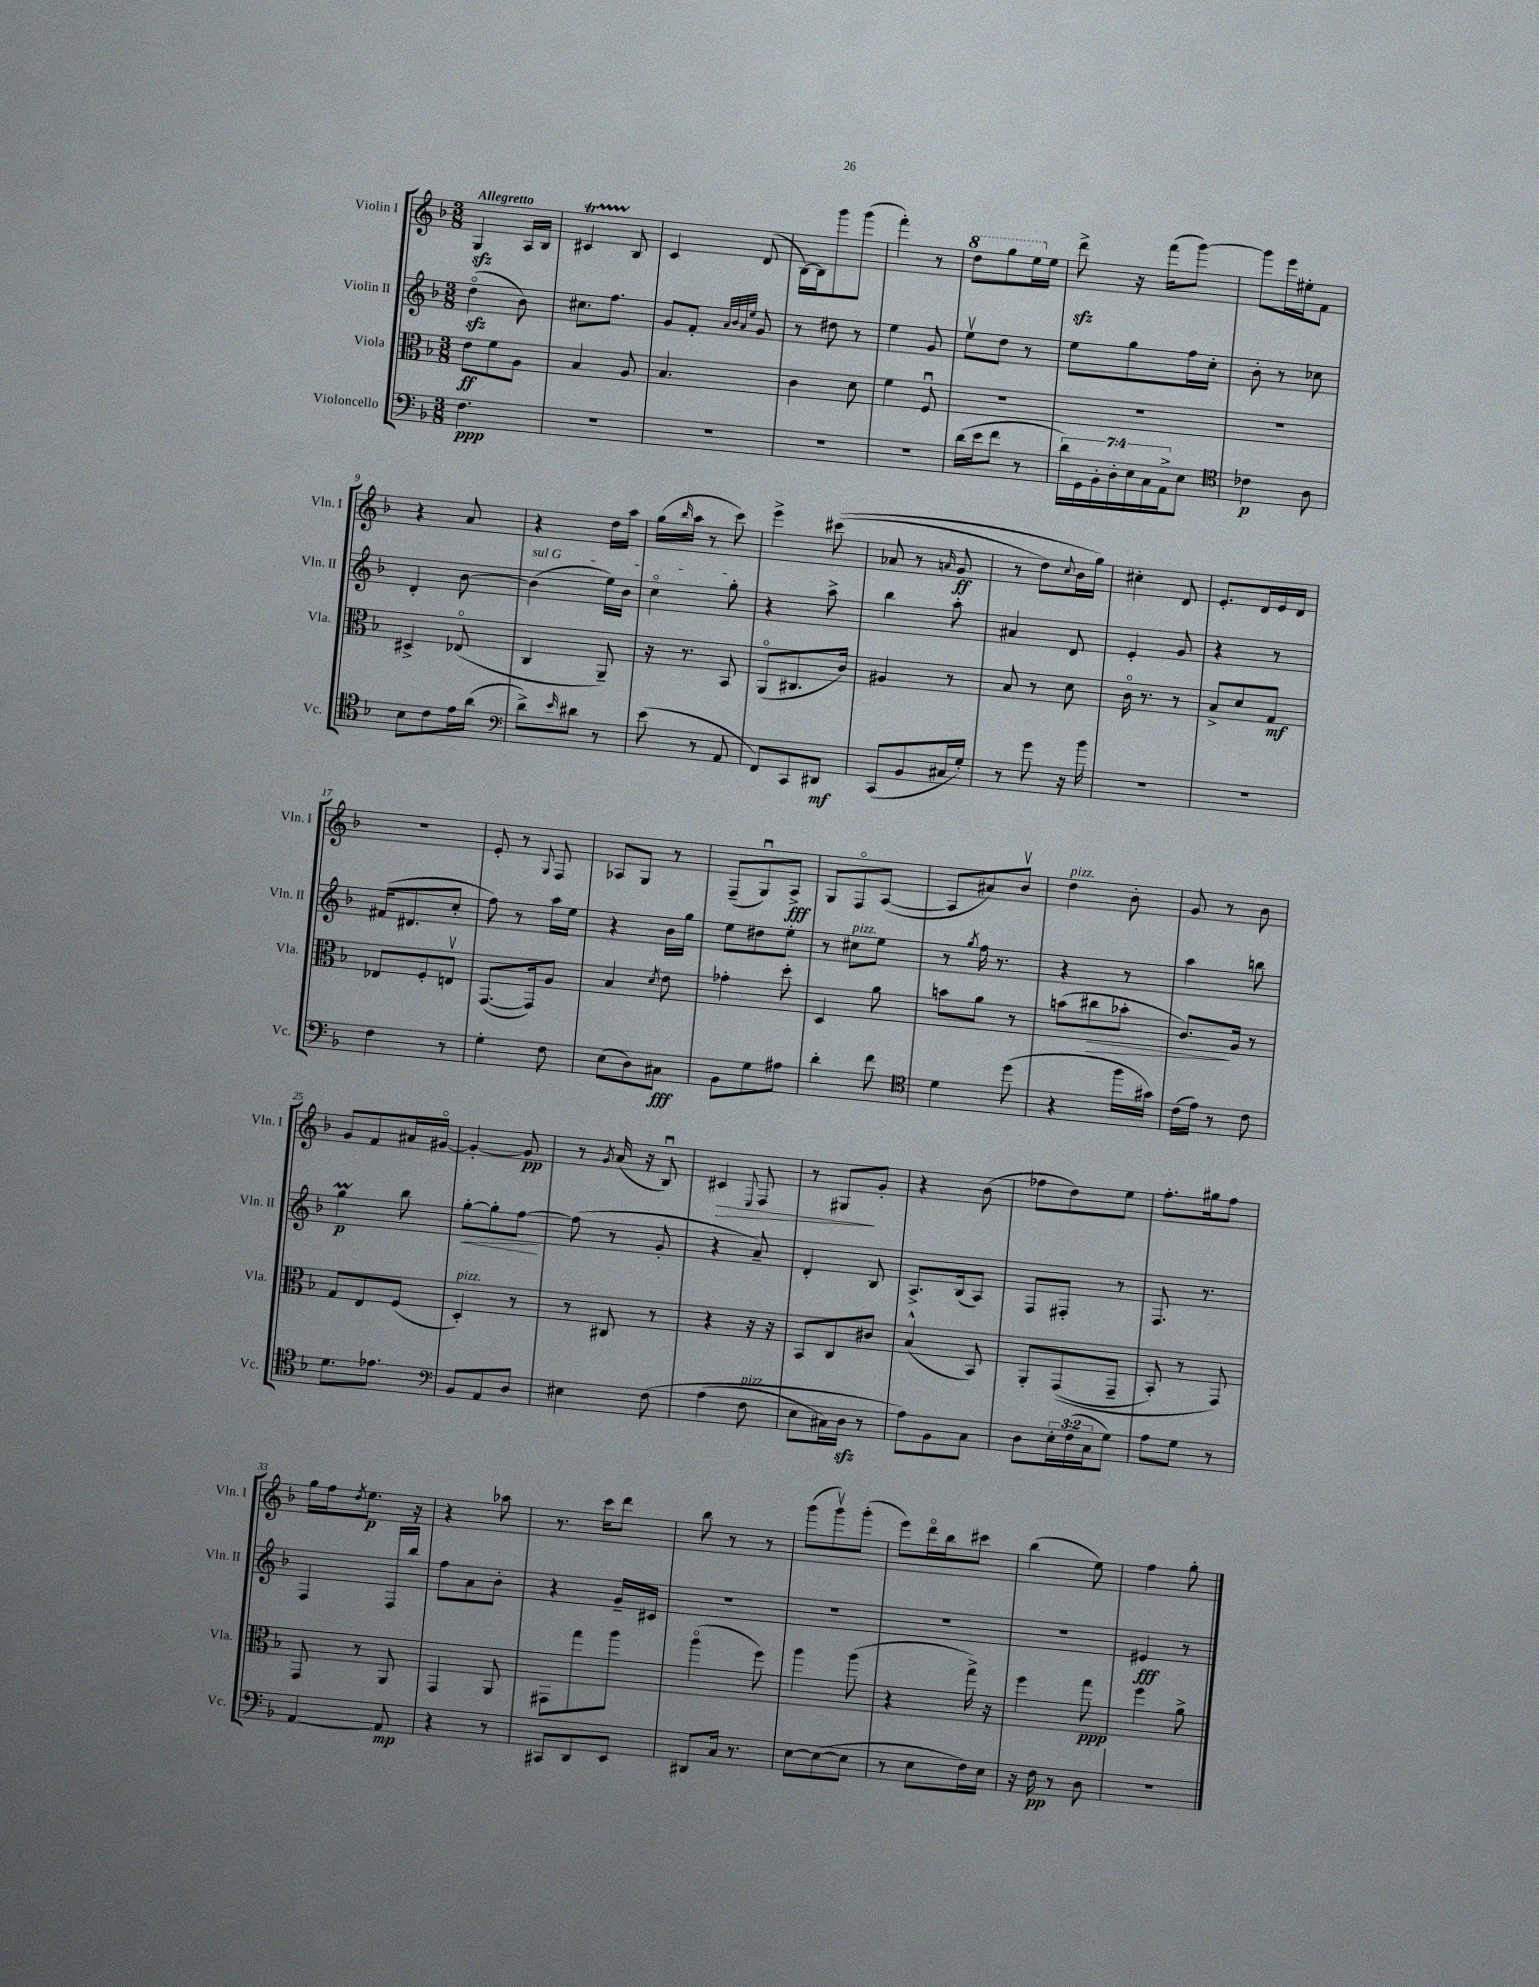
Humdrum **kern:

**kern	**kern	**kern	**kern
*staff4	*staff3	*staff2	*staff1
*clefF4	*clefC3	*clefG2	*clefG2
*k[b-]	*k[b-]	*k[b-]	*k[b-]
*M3/8	*M3/8	*M3/8	*M3/8
4.F	8e	(4ddo	4G
.	8f	.	.
.	8A	8b-)	16A
.	.	.	16B-
=	=	=	=
4.r	4B-	8.cc#	4c#
.	.	8.ff	.
.	8A	.	8B-
=	=	=	=
4.r	4.B-	8g	4c
.	.	8f'	.
.	.	32qqa	.
.	.	32qqb-	.
.	.	32qqa	.
.	.	32qqee	.
.	.	8g	(8d
=	=	=	=
4.r	4c	8r	[16B-)
.	.	.	16B-]
.	.	8dd#	8ggg
.	8d	8r	(8ggg
=	=	=	=
4.r	4f	4ee	4fff')
.	8Fu	8g	8r
=	=	=	=
(16d	4.r	8eev	8ddd
16e	.	.	.
8f	.	8dd	8ggg
8r	.	8r	16eee
.	.	.	16ee
=	=	=	=
28d)	4.r	8ee	8ddd^
28GG	.	.	.
28BB-'	.	.	.
28D'	.	.	.
.	.	8gg	16r
28E	.	.	.
28C	.	.	.
.	.	.	(16fff
28AA^	.	.	.
8E	.	16ff	[8ggg)
.	.	16cc'	.
=	=	=	=
*clefC4	*	*	*
4c-	4.r	8b-'	8ggg]
.	.	8r	16eee
.	.	.	16ee#'
8A	.	8cc-	8f
=	=	=	=
8B-	4D#^	4d'	4r
8c	.	.	.
16e	(8E-o	[8b-	8a
(16a	.	.	.
=	=	=	=
*clefF4	*	*	*
8d^)	4C	(4b-]	4r
16qqe	.	.	.
8d#	.	.	.
8r	8AA~)	16ee)	16dd
.	.	16b-	16aa
=	=	=	=
(8e	16r	4cco	(16gg
.	.	.	16qqbb-
.	8.r	.	16aa
8r	.	.	8r
8AA	8BB-	8gg'	8ccc)
=	=	=	=
8FF)	(8AAo	4r	4eee^
8CC	8.C#	.	.
8DD#	.	8aa^	&((8ccc#
.	16c)	.	.
=	=	=	=
(8CC	4A#	4bb-	8a-
8BB-	.	.	8r
.	.	.	16qqa
16C#	8r	8aa'	8g
16G')	.	.	.
=	=	=	=
8r	8B-	4a#	8r
8g	8r	.	8dd)
.	.	.	8qqcc
16r	8d	8d	16b-
16b-	.	.	16gg&)
=	=	=	=
4.r	16co	4e'	4cc#'
.	8.r	.	.
.	8r	8g	8d
=	=	=	=
4.r	8B-^	4r	8.e'
.	8d	.	.
.	.	.	16d
.	8G	8r	16e
.	.	.	16d
=	=	=	=
4F	8E-	(16f#	4.r
.	.	8.d#	.
.	8F'	.	.
8r	8Ev	8cc'	.
=	=	=	=
4G'	([8.GG	8ff)	8e'
.	.	8r	8r
.	16GG])	.	.
.	.	.	8qqG
8F	8A	16aa	8F
.	.	16ee	.
=	=	=	=
(8E	4B-	4r	8A-
8D)	.	.	8G
.	8qd	.	.
8C#	8e	16b-	8r
.	.	16gg	.
=	=	=	=
8BB-	4g-'	8ee	(8F~
8G	.	8dd#	8Gu)
8A#	8dd'	8ee'	8A^
=	=	=	=
4d'	4D	8r	8G
.	.	8cc#	8Fo
8f	8a	8ee	([8A
=	=	=	=
*clefC4	*	*	*
4d	8b	8r	8A]
.	.	8qgg	.
.	8a	16ff	8a#)
.	.	8.r	.
(8dd	8r	.	8b-v
=	=	=	=
4r	(8b	4r	4dd
.	8cc#	.	.
16ff	8b-'	8r	8b-'
16g#)	.	.	.
=	=	=	=
(16c	8.c)	4aa	8g
16e)	.	.	.
8r	.	.	8r
.	16A	.	.
8c	8r	8bb	8b-
=	=	=	=
8.d	8G	4gg	8g
.	8E	.	8f
8.e-	.	.	.
.	(8F	8bb-	16a#
.	.	.	[16g#o
=	=	=	=
*clefF4	*	*	*
8BB-	4D')	[8gg'	4g#'_
8AA	.	8gg']	.
8D	8r	[8ff	8g#]
=	=	=	=
4E#	8r	(8ff]	8r
.	.	.	8qg
.	8C#	8r	(16a
.	.	.	16r
&(8F	8r	8g'	8B-u)
=	=	=	=
(4A	4r	4r	4c#
.	.	.	8qqE
8F	16r	8a~)	8F
.	16r	.	.
=	=	=	=
8E	8BB-	4d'	8r
16C#)	8C	.	8G#
16D	.	.	.
8r	8c#	8B-	8g'
=	=	=	=
8A&)	(4B-^^	8.A^	4r
8BB-	.	.	.
.	.	(16B-	.
8C	8BB-)	8A)	(8b-
=	=	=	=
8D	8AA'	8F	8ff-
24E'	&((8GG	8F#'	8dd)
(24F	.	.	.
24C	.	.	.
8G)	8GG~	8r	8ee
=	=	=	=
8A	8BB-')	8.F	8.ff'
8G	8r	.	.
.	.	8.r	16gg#
8r	8GG&)	.	8ff
=	=	=	=
[4AA	8GG	4F	16gg
.	.	.	16ff
.	.	.	8qdd
.	8r	.	8.ee
8AA]	8AA	16F	.
.	.	16bb-	16r
=	=	=	=
4r	4GG	8ff	4r
.	.	8a	.
8r	8AA	8b-'	8aa-
=	=	=	=
8CC#	8GG#	4r	8.r
8DD	8gg	.	.
.	.	.	16ccc
8EE	8aa	16g~	8ddd
.	.	16c#	.
=	=	=	=
8DD#	(4aao	4.r	8bb-
16C	.	.	8r
8.r	.	.	.
.	8ff)	.	8r
=	=	=	=
[8E	4aa	4.r	(8ggg
(8E_	.	.	8gggv)
8E]	(8aa	.	(8ggg'
=	=	=	=
8r	4r	4.r	8eee)
8E	.	.	16dddo
.	.	.	16bb-
16F)	16gg^)	.	8ccc#
16E	16r	.	.
=	=	=	=
16r	4ff	4.r	(4bb-
16F	.	.	.
8r	.	.	.
8D	8gg	.	8ee)
=	=	=	=
4.r	4ff	4e#	4ff
.	8a^	8r	8gg'
==	==	==	==
*-	*-	*-	*-
